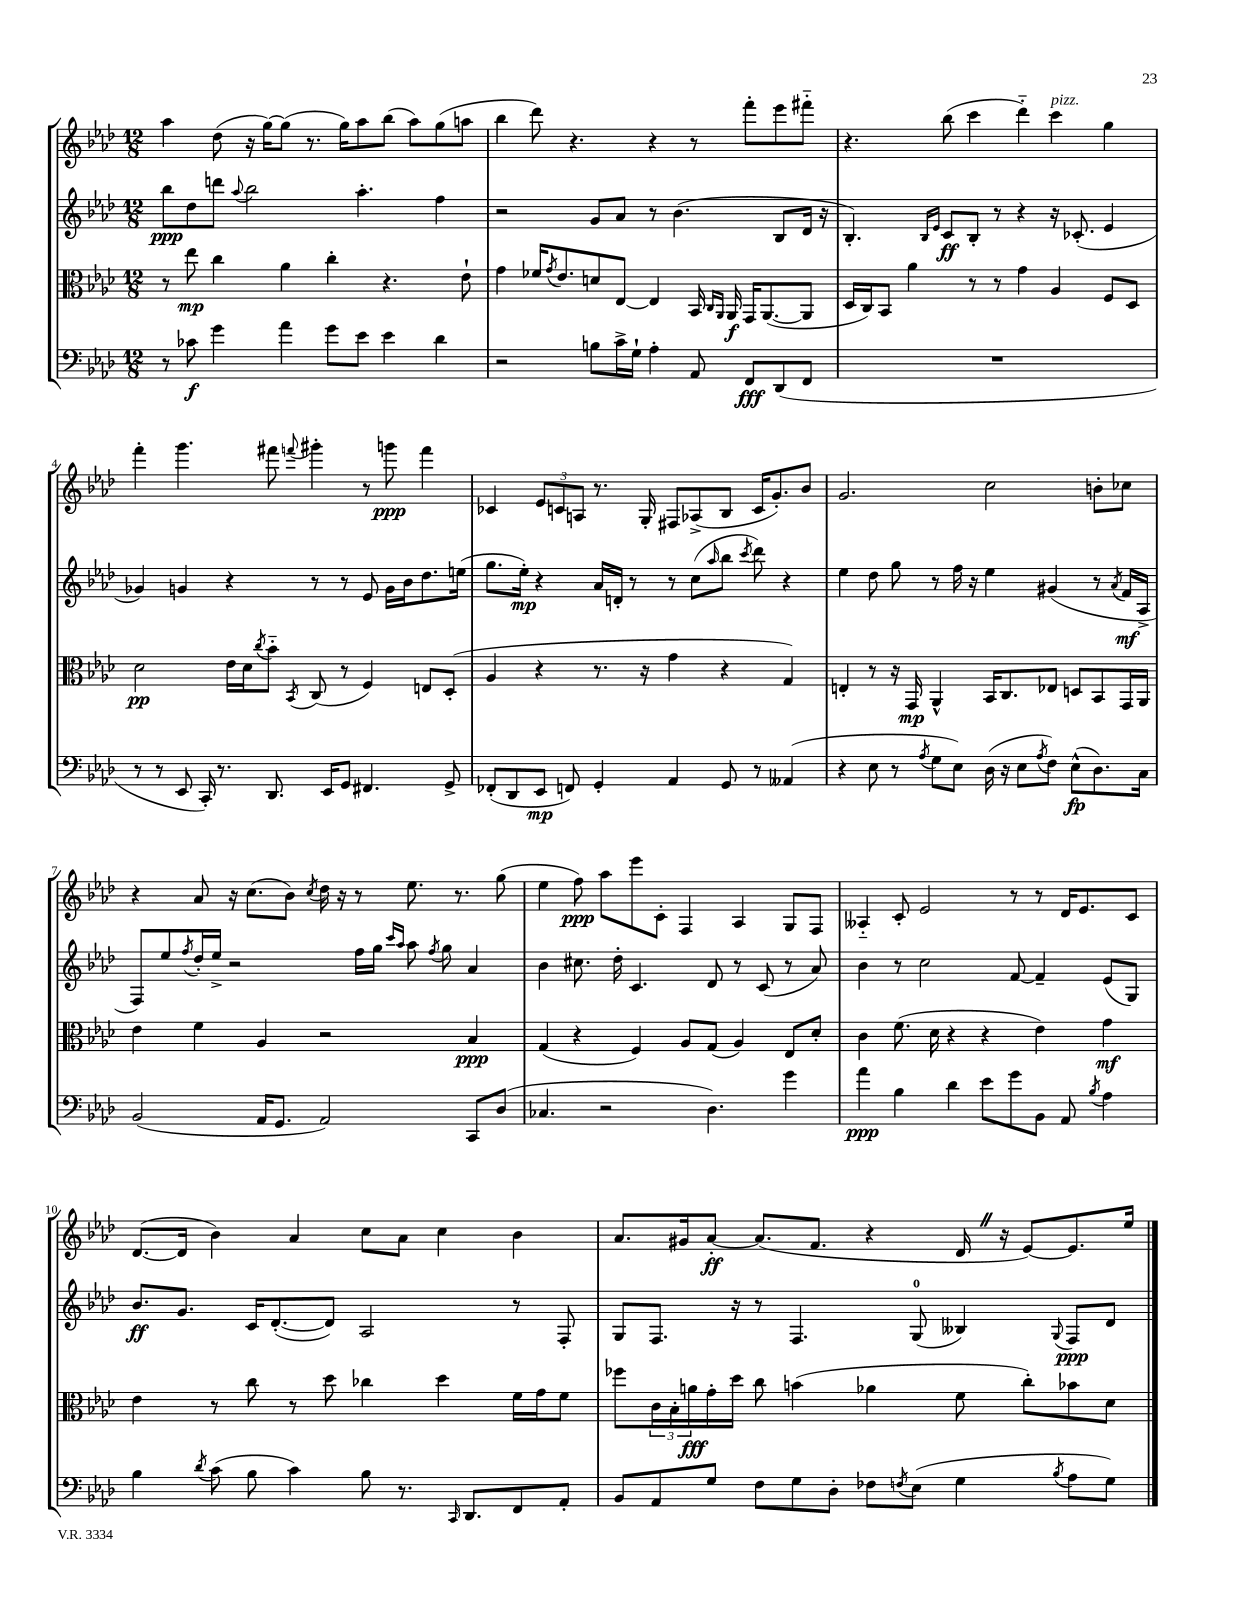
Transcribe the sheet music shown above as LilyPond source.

<<
\new StaffGroup <<
\new Staff = "s0" {
    \clef treble \key aes \major \numericTimeSignature \time 12/8
    aes''4 des''8( r16 g''16~) g''8( r8. g''16) aes''8 bes''8( aes''8) g''8( a''8 |
    bes''4 des'''8) r4. r4 r8 f'''8-. ees'''8 fis'''8-_ |
    r4. bes''8( c'''4 des'''4-_) c'''4^\markup { \italic "pizz." } g''4 |
    f'''4-. g'''4. fis'''8 \appoggiatura { f'''8 } gis'''4-. r8 g'''8\ppp f'''4 |
    ces'4 \tuplet 3/2 { ees'8 c'8 a8 } r8. g16-. fis8 aes8->( bes8 c'16 g'8.-.) bes'8 |
    g'2. c''2 b'8-. ces''8 |
    r4 aes'8 r16 c''8.( bes'8) \acciaccatura { c''8 } des''16 r16 r8 ees''8. r8. g''8( |
    ees''4 f''8\ppp) aes''8 ees'''8 c'8-. f4 aes4 g8 f8 |
    aeses4-_ c'8-. ees'2 r8 r8 des'16 ees'8. c'8 |
    des'8.~( des'16 bes'4) aes'4 c''8 aes'8 c''4 bes'4 |
    aes'8. gis'16 aes'8~-.\ff aes'8.( f'8. r4 des'16 \once \override BreathingSign.text = \markup { \musicglyph "scripts.caesura.straight" } \breathe r16 ees'8~) ees'8. ees''16 \bar "|." |
}
\new Staff = "s1" {
    \clef treble \key aes \major \numericTimeSignature \time 12/8
    bes''8\ppp des''8 d'''8 \appoggiatura { aes''8 } bes''2 aes''4.-. f''4 |
    r2 g'8 aes'8 r8 bes'4.( bes8 des'16 r16 |
    bes4.-.) \grace { bes16 ees'16 } c'8\ff bes8-. r8 r4 r16 ces'8.-.( ees'4 |
    ges'4) g'4 r4 r8 r8 ees'8 g'16 bes'16 des''8. e''16( |
    g''8. ees''16-.\mp) r4 aes'16 d'16-. r8 r8 c''8( \grace { aes''16 } bes''8 \acciaccatura { c'''8 } des'''8) r4 |
    ees''4 des''8 g''8 r8 f''16 r16 ees''4 gis'4( r8 \acciaccatura { aes'8 } f'16\mf aes16-> |
    f8) ees''8 \acciaccatura { f''8 } des''16-. ees''16-> r2 f''16 g''16 \grace { c'''16 aes''16 } aes''8 \acciaccatura { f''8 } g''8 aes'4 |
    bes'4 cis''8. des''16-. c'4. des'8 r8 c'8( r8 aes'8) |
    bes'4 r8 c''2 f'8~ f'4-- ees'8( g8) |
    bes'8.\ff g'8. c'16 des'8.~-.( des'8) aes2 r8 f8-. |
    g8 f8. r16 r8 f4. g8-0( beses4) \appoggiatura { g8 } f8\ppp des'8 \bar "|." |
}
\new Staff = "s2" {
    \clef alto \key aes \major \numericTimeSignature \time 12/8
    r8 ees''8\mp c''4 aes'4 c''4-. r4. ees'8-! |
    g'4 fes'16 \acciaccatura { g'8 } ees'8. d'8 ees8~ ees4 bes,16 \grace { c16 aes,16 } aes,16\f g,16 aes,8.~( aes,8 |
    des16 c16) bes,8 aes'4 r8 r8 g'4 aes4 f8 des8 |
    des'2\pp ees'16 des'16 \acciaccatura { c''8 } bes'8-_ \acciaccatura { bes,8 } c8( r8 f4) e8 des8-.( |
    aes4 r4 r8. r16 g'4 r4 g4) |
    e4-. r8 r16 g,16\mp aes,4-^ bes,16 c8. ees8 d8 bes,8 g,16 aes,16 |
    ees'4 f'4 aes4 r2 bes4\ppp |
    g4( r4 f4) aes8 g8( aes4) ees8 des'8-. |
    c'4 f'8.( des'16 r4 r4 ees'4) g'4\mf |
    ees'4 r8 c''8 r8 des''8 ces''4 des''4 f'16 g'16 f'8 |
    fes''8 \tuplet 3/2 { c'16 bes16-. a'16\fff } g'16-. des''16 c''8 b'4( aes'4 f'8 c''8-.) bes'8 des'8 \bar "|." |
}
\new Staff = "s3" {
    \clef bass \key aes \major \numericTimeSignature \time 12/8
    r8 ces'8\f g'4 aes'4 g'8 ees'8 ees'4 des'4 |
    r2 b8 c'16-> g16-! aes4-. aes,8 f,8\fff des,8( f,8 |
    R1. |
    r8 r8 ees,8 c,16-.) r8. des,8. ees,16 g,8 fis,4. g,8-> |
    fes,8-.( des,8 ees,8\mp f,8) g,4-. aes,4 g,8 r8 aeses,4( |
    r4 ees8 r8 \acciaccatura { aes8 } g8 ees8) des16( r16 ees8 \acciaccatura { aes8 } f8) ees8-^\fp( des8.) c16 |
    bes,2( aes,16 g,8. aes,2) c,8 des8( |
    ces4. r2 des4.) g'4 |
    aes'4\ppp bes4 des'4 ees'8 g'8 bes,8 aes,8 \acciaccatura { bes8 } aes4 |
    bes4 \acciaccatura { des'8 } c'8( bes8 c'4) bes8 r8. \grace { c,16 } des,8. f,8 aes,8-. |
    bes,8 aes,8 g8 f8 g8 des8-. fes8 \acciaccatura { f8 } ees8( g4 \acciaccatura { bes8 } aes8 g8) \bar "|." |
}
>>
>>
